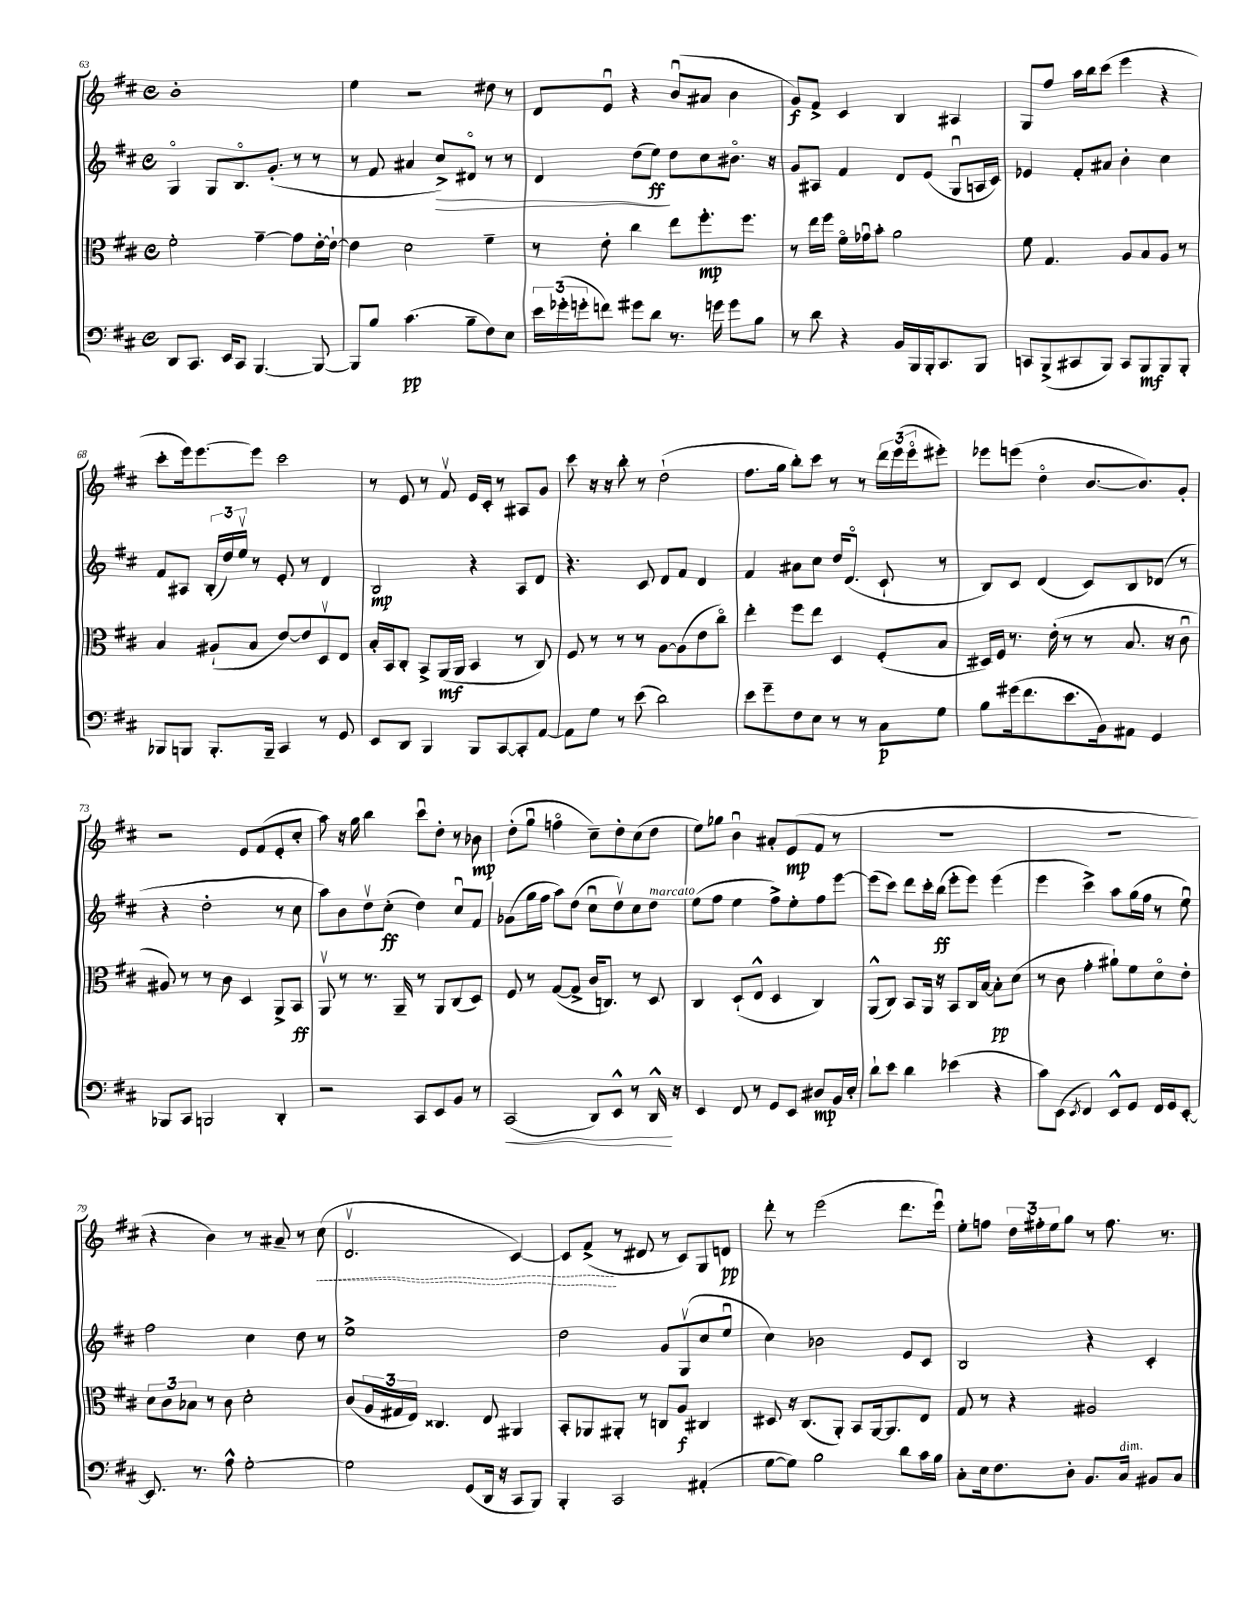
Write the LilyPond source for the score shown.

<<
\new StaffGroup <<
\new Staff = "s0" {
    \clef treble \key d \major \defaultTimeSignature \time 4/4
    b'1-. |
    e''4 r2 dis''8 r8 |
    d'8 e'8\downbow r4 b'8\downbow( ais'8 b'4 |
    g'8\f) fis'8-> cis'4 b4 ais4 |
    g8 fis''8 a''16 b''16 cis'''8( e'''4 r4 |
    cis'''8-. e'''16) e'''8.~ e'''8 cis'''2 |
    r8 e'8 r8 fis'8\upbow e'16 cis'16-. r8 ais8 g'8 |
    cis'''8 r16 r16 b''8-. r8 d''2-!( |
    fis''8. g''16 b''8-.) cis'''8 r8 r8 \tuplet 3/2 { d'''16 e'''16( e'''16\flageolet } eis'''8-.) |
    ees'''8 e'''8( d''4\flageolet b'8.~ b'8.) g'8-. |
    r2 e'8 fis'8( e'8-. cis''8-. |
    a''8) r16 g''16 b''4 cis'''8\downbow d''8-. r8 bes'8\mp |
    d''8-.( g''8\downbow f''4\flageolet cis''8--) d''8-. cis''8( d''8 |
    e''8) ges''8 b'4\downbow ais'8-. e'8\mp( fis'8 r8 |
    R1 |
    R1 |
    r4 b'4) r8 ais'8-- r8 \once \override Hairpin.style = #'dashed-line cis''8\<( |
    d'2.\upbow cis'4~) |
    cis'8 fis'8->\!( r8 dis'8 r8 cis'8) g8 d'8\pp |
    d'''8-. r8 e'''2( d'''8. e'''16\downbow) |
    e''8-. f''8 \tuplet 3/2 { d''16 fis''16-. e''16 } g''8 r8 fis''8. r8. \bar "|." |
}
\new Staff = "s1" {
    \clef treble \key d \major \defaultTimeSignature \time 4/4
    g4\flageolet g8 b8.\flageolet g'8.-.( r8 r8 |
    r8 fis'8 ais'4 cis''8->\>) dis'8\flageolet r8 r8 |
    d'4 d''8( e''8\ff\!) d''8 cis''8 bis'8.\flageolet r16 |
    g'8 ais8 fis'4 d'8 e'8( g8\downbow a16 cis'16) |
    ees'4 fis'8-. ais'8 b'4-. cis''4 |
    fis'8 ais8 \tuplet 3/2 { b16-.( d''16) e''16\upbow } r8 e'8-. r8 d'4 |
    b2\mp r4 a8 d'8 |
    r4. cis'8 d'8 fis'8 d'4 |
    fis'4 ais'8 cis''8 d''16 d'8.\flageolet( cis'8-! r8 |
    b8) cis'8 d'4( cis'8) b8 des'8( r8 |
    r4 d''2-. r8 cis''8 |
    a''8) b'8 d''8\upbow cis''8-.\ff( d''4) cis''8\downbow fis'8 |
    ges'8( g''16 fis''16 a''8) d''8( cis''8\downbow d''8\upbow) cis''8 d''8^\markup { \italic "marcato" } |
    e''8( fis''8 e''4 fis''8->) e''8-. fis''8 e'''8~ |
    e'''8( cis'''8) d'''8 cis'''16-. b''16\ff( e'''8-. e'''8) e'''4( |
    e'''4 cis'''4->) a''8 g''16( fis''16 r8 e''8\downbow) |
    fis''2 cis''4 d''8 r8 |
    e''1-> |
    d''2 g'8 g8\upbow( cis''8 e''8\downbow |
    cis''4) bes'2 e'8 cis'8 |
    b2 r4 cis'4-. \bar "|." |
}
\new Staff = "s2" {
    \clef alto \key d \major \defaultTimeSignature \time 4/4
    fis'2-. g'4~-- g'8 e'16~-. e'16~-! |
    e'4 d'2 fis'4-- |
    r8 e'8-. cis''4 e''8 fis''8.-.\mp fis''8. |
    r8 e''16 fis''16 fis'16\flageolet ges'16\downbow b'8-. a'2 |
    fis'8 g4. a8 b8 a8 r8 |
    b4 ais8-!( b8 e'8~) e'8 d8\upbow e8 |
    b16-. b,16 cis8-. b,8-> a,16\mf( a,16 b,4 r8 cis8) |
    fis8 r8 r8 r8 a8~ a8( e'8 cis''8\flageolet) |
    e''4-. fis''8 e''8 d4 fis8-.( b8 |
    dis16) fis16 r8. e'16-.( r8 r8 b8. r16 cis'8\downbow |
    ais8) r8 r8 cis'8 d4 a,8-> b,8\ff |
    a,8\upbow r8 r8. a,16-- r8 a,8 cis8( d8) |
    fis8 r8 g8~( g8-> cis'16 c8.) r8 d8 |
    cis4 d8-!( e8-^ d4 cis4) |
    a,8-^( cis8) b,8 a,16 r16 b,8 cis16 b16~ b8-.\pp d'8( |
    r8 cis'8 g'4-. ais'8-!) fis'8 d'8\flageolet e'8-. |
    \tuplet 3/2 { d'8 cis'8 bes8 } r8 cis'8 d'2-. |
    cis'8( \tuplet 3/2 { a16 gis16 e16) } cisis4. e8 ais,4 |
    b,8-. aes,8 ais,8-. r8 c8 a8\f cis4 |
    dis8 r16 cis8.( a,8-.) b,8 a,16~ a,8. e8 |
    g8 r8 r4 ais2 \bar "|." |
}
\new Staff = "s3" {
    \clef bass \key d \major \defaultTimeSignature \time 4/4
    d,8 cis,8. e,16 cis,8 b,,4.~ b,,8~ |
    b,,8 b8 cis'4.\pp( b8-- fis8) e8 |
    \tuplet 3/2 { e'16 ges'16-.( g'16-. } f'8) gis'8 d'8 r8. g'16 g'8 b8 |
    r8 d'8 r4 b,16 b,,16 b,,16-. cis,8. b,,8 |
    c,8 b,,8->( cis,8 b,,8) cis,8 b,,8\mf b,,8 b,,8-. |
    bes,,8 b,,8 b,,8.-. b,,16-- cis,4 r8 g,8 |
    e,8 d,8 b,,4 b,,8 cis,8~ cis,8-. a,8~ |
    a,8 g8 r8 e'8( d'2) |
    e'8 g'8-- fis8 e8 r8 r8 cis8\p g8 |
    b8 gis'16( fis'8. e'8. b,16) ais,8 g,4 |
    bes,,8 cis,8 b,,2 d,4-. |
    r2 cis,8 e,8 b,8 r8 |
    cis,2\<( d,8) e,8-^ r8 d,16-^\! r16 |
    e,4 fis,8 r8 g,8 e,8 dis8\mp b,16 e16-. |
    d'8-! e'8 d'4 ees'4( r4 |
    cis'8) e,8( \acciaccatura { e,8 } fis,4) e,8-^ g,8 fis,16 g,16 e,8~-. |
    e,8. r8. a8-^ g2~-. |
    g2 g,8( d,16 r16 cis,8 b,,8) |
    b,,4-. cis,2 ais,4-.( |
    g8~ g8) b2 d'8 cis'16 b16 |
    cis8-. e16 fis8. d8-. b,8. cis16^\markup { \italic "dim." } bis,8 cis8 \bar "|." |
}
>>
>>
\layout { \context { \Score currentBarNumber = #63 } }
